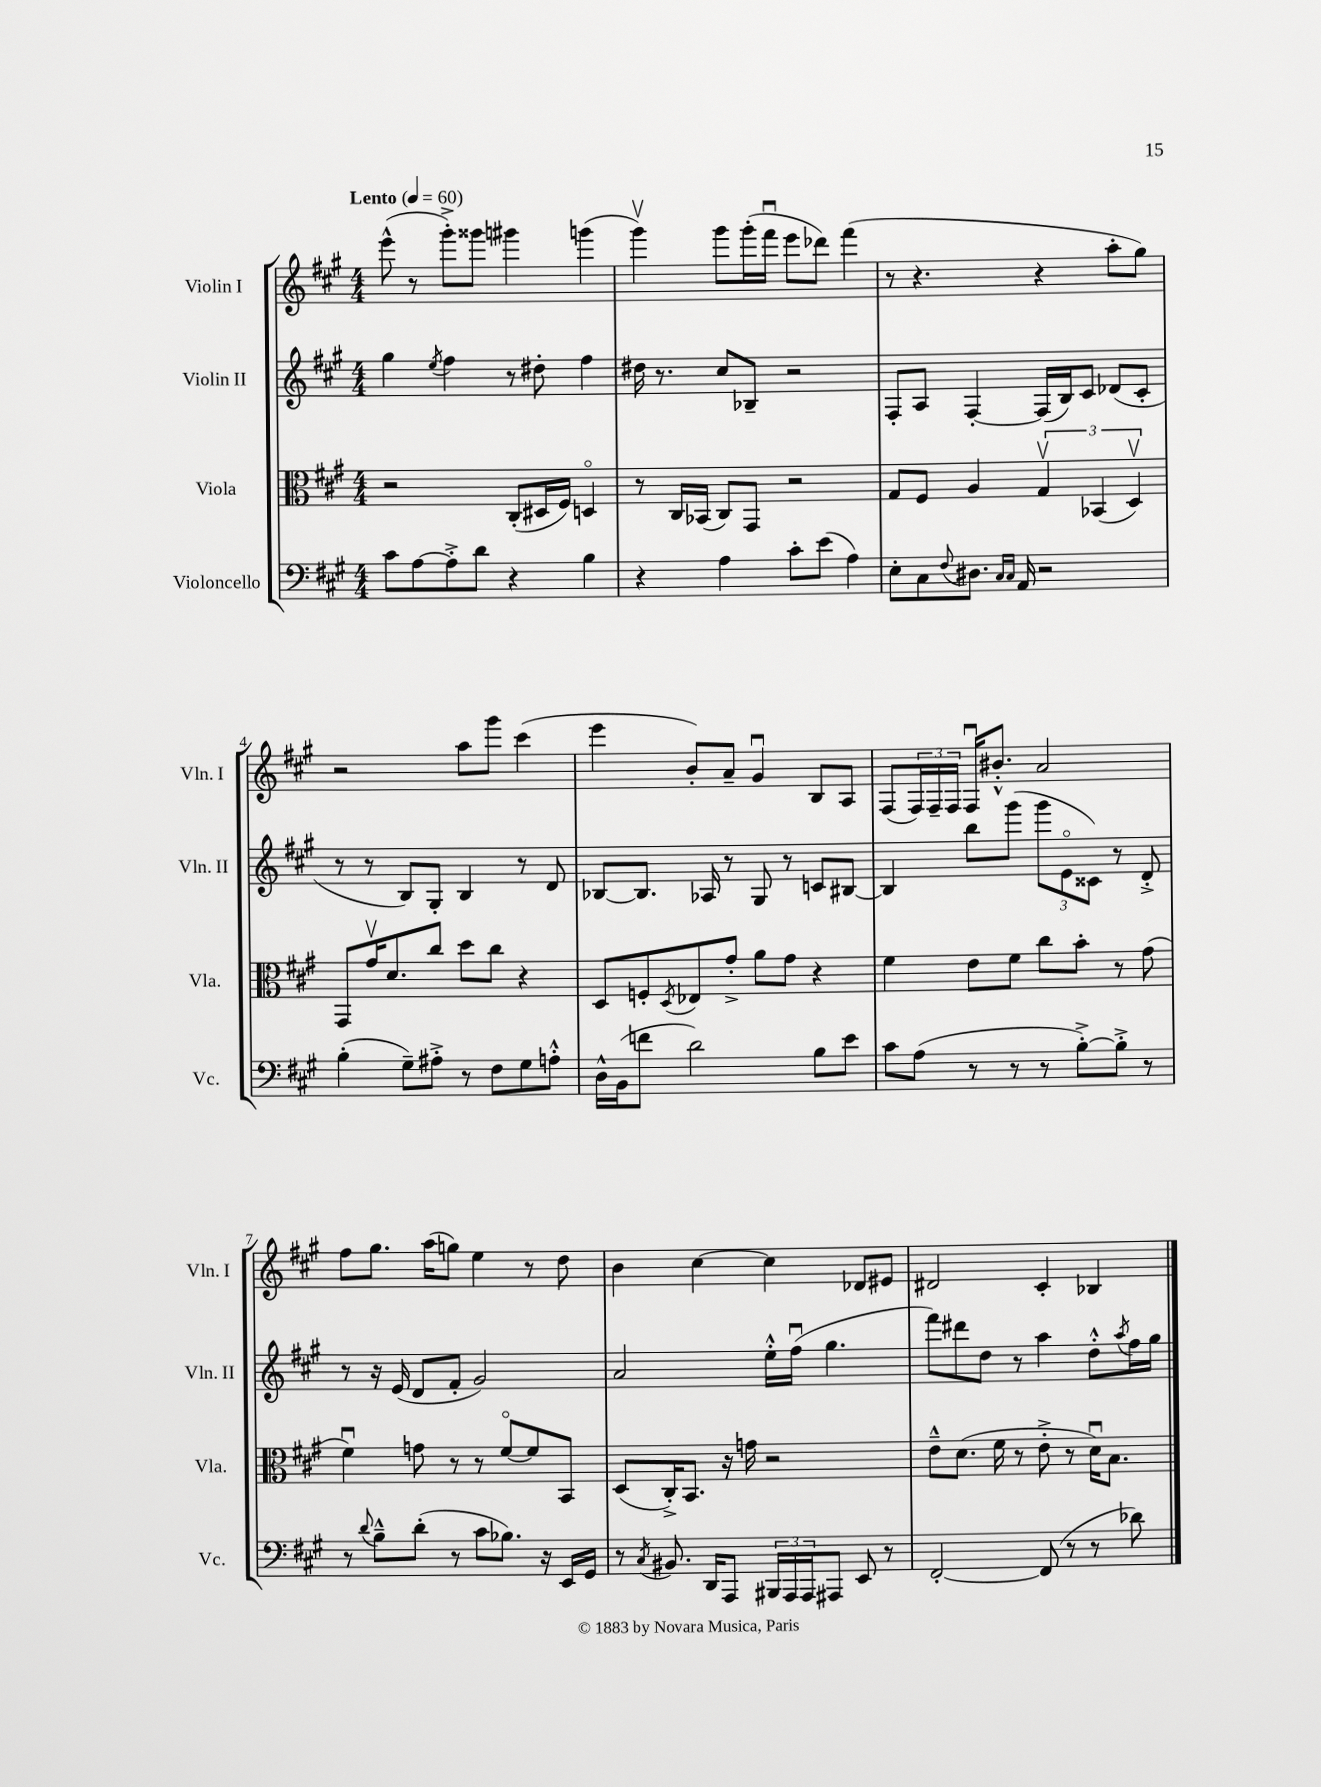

**kern	**kern	**kern	**kern
*part4	*part3	*part2	*part1
*staff4	*staff3	*staff2	*staff1
*I"Violoncello	*I"Viola	*I"Violin II	*I"Violin I
*I'Vc.	*I'Vla.	*I'Vln. II	*I'Vln. I
*clefF4	*clefC3	*clefG2	*clefG2
*k[f#c#g#]	*k[f#c#g#]	*k[f#c#g#]	*k[f#c#g#]
*M4/4	*M4/4	*M4/4	*M4/4
*MM60	*MM60	*MM60	*MM60
=1	=1	=1	=1
!	!	!	!LO:TX:a:B:t=Lento
8c#\L	2r	4gg#\	(8eee^^\
[8A\	.	.	8r
.	.	8qee/	.
8A'^\]	.	4ff#\	8ggg#'^\L)
8d\J	.	.	8ggg##X\J
4r	(8C#'/L	8r	4ggg#X\
.	16D#X/L	8dd#X'\	.
.	16F#/JJ)	.	.
4B\	4Dn/	4ff#\	(4gggn\
=2	=2	=2	=2
4r	8r	16dd#X\	4ggg#v\)
.	.	8.r	.
.	16C#/LL	.	.
.	(16BB-X/JJ	.	.
4A\	8C#/L)	8cc#/L	8ggg#\L
.	8GG#/J	8B-X~/J	(16ggg#'\L
.	.	.	16fff#u\JJ
8c#'\L	2r	2r	8eee\L
(8e\J	.	.	8ddd-X\J)
4A\)	.	.	(4fff#\
=3	=3	=3	=3
8E'\L	8G#/L	8F#'/L	8r
8C#\	8F#/J	8A/J	4.r
8qqF#/	.	.	.
8.D#X\J	4A/	[4F#'/	.
16qqC#/LL	.	.	.
16qqC#/JJ	.	.	.
16AA/	.	.	.
2r	6G#v/	(16F#/LL]	4r
.	.	16B/J)	.
.	.	8c#/J	.
.	(6BB-X/	.	.
.	.	(8d-X/L	8aa'\L
.	6Dv/)	.	.
.	.	8c#'/J	8gg#\J)
!!LO:LB:g=z
=4	=4	=4	=4
(4B'\	8GG#/L	8r	2r
.	16g#v/K	8r	.
.	8.d/	.	.
8G#~\L)	.	8B/L)	.
8A#X'^\J	8cc#/J	8G#'/J	.
8r	8dd\L	4B/	8aa\L
8F#\L	8cc#\J	.	8ggg#\J
8G#\	4r	8r	(4ccc#\
8An'^^\J	.	8d/	.
=5	=5	=5	=5
16D^^\LL	8D/L	[8B-X/L	4eee\
(16BB\J	.	.	.
8fn\J	8Fn'/	8.B-/J]	.
.	8qD/	.	.
2d\)	8E-X/	.	8b'/L)
.	.	16A-X/	.
.	8g#'^/J	8r	8a~/J
.	8a\L	8G#/	4g#u/
.	8g#\J	8r	.
8B\L	4r	8cn/L	8B/L
8e\J	.	[8B#X/J	8A/J
=6	=6	=6	=6
8c#\L	4f#\	4B#/]	(8F#/L
(8A\J	.	.	24F#/L)
.	.	.	24F#~/
.	.	.	24F#/JJ
8r	8e\L	8bb\L	16F#u/KL
.	.	.	8.b#X'^^/J
8r	8f#\J	(8ggg#\J	.
8r	8cc#\L	12ggg#\L	2a/
.	.	12e\	.
[8B'^\L)	8b'\J	.	.
.	.	12c##X\J)	.
8B'^\J]	8r	8r	.
8r	(8g#\	8d'^/	.
!!LO:LB:g=z
=7	=7	=7	=7
8r	4f#u\)	8r	8ff#\L
8qqd/	.	.	.
8B~^^\L	.	16r	8.gg#\J
.	.	(16e/	.
(8d'\J	8gn\	8d/L	.
.	.	.	(16aa\KL
8r	8r	8f#'/J	8ggn\J)
8c#\L	8r	2g#/)	4ee\
8.B-X\J)	[8f#/L	.	.
.	8f#/]	.	8r
16r	.	.	.
16EE/LL	8BB/J	.	8dd\
16GG#/JJ	.	.	.
=8	=8	=8	=8
8r	(8D/L	2a/	4b\
8qC#/	.	.	.
8.BB#X/	16C#'^/K)	.	.
.	8.BB/J	.	.
.	.	.	[4cc#\
16DD/KL	.	.	.
8AAA/J	16r	.	.
.	16gn\	.	.
24BBB#X/LL	2r	16ee'^^\LL	4cc#\]
24AAA/	.	.	.
.	.	(16ff#u\JJ	.
24AAA/J	.	.	.
8AAA#X/J	.	4.gg#\	.
8EE/	.	.	8d-X/L
8r	.	.	8e#X/J
=9	=9	=9	=9
[2FF#'/	8e~^^\L	8fff#\L)	2d#X/
.	(8.d\J	8ddd#X\	.
.	.	8dd\J	.
.	16f#\	.	.
.	8r	8r	.
(8FF#/]	8e'^\	4aa\	4c#'/
8r	8r	.	.
8r	16du\KL)	8dd'^^\L	4B-X/
.	8.B\J	.	.
.	.	8qaa/	.
8d-X\)	.	16ff#\L	.
.	.	16gg#\JJ	.
==	==	==	==
*-	*-	*-	*-
